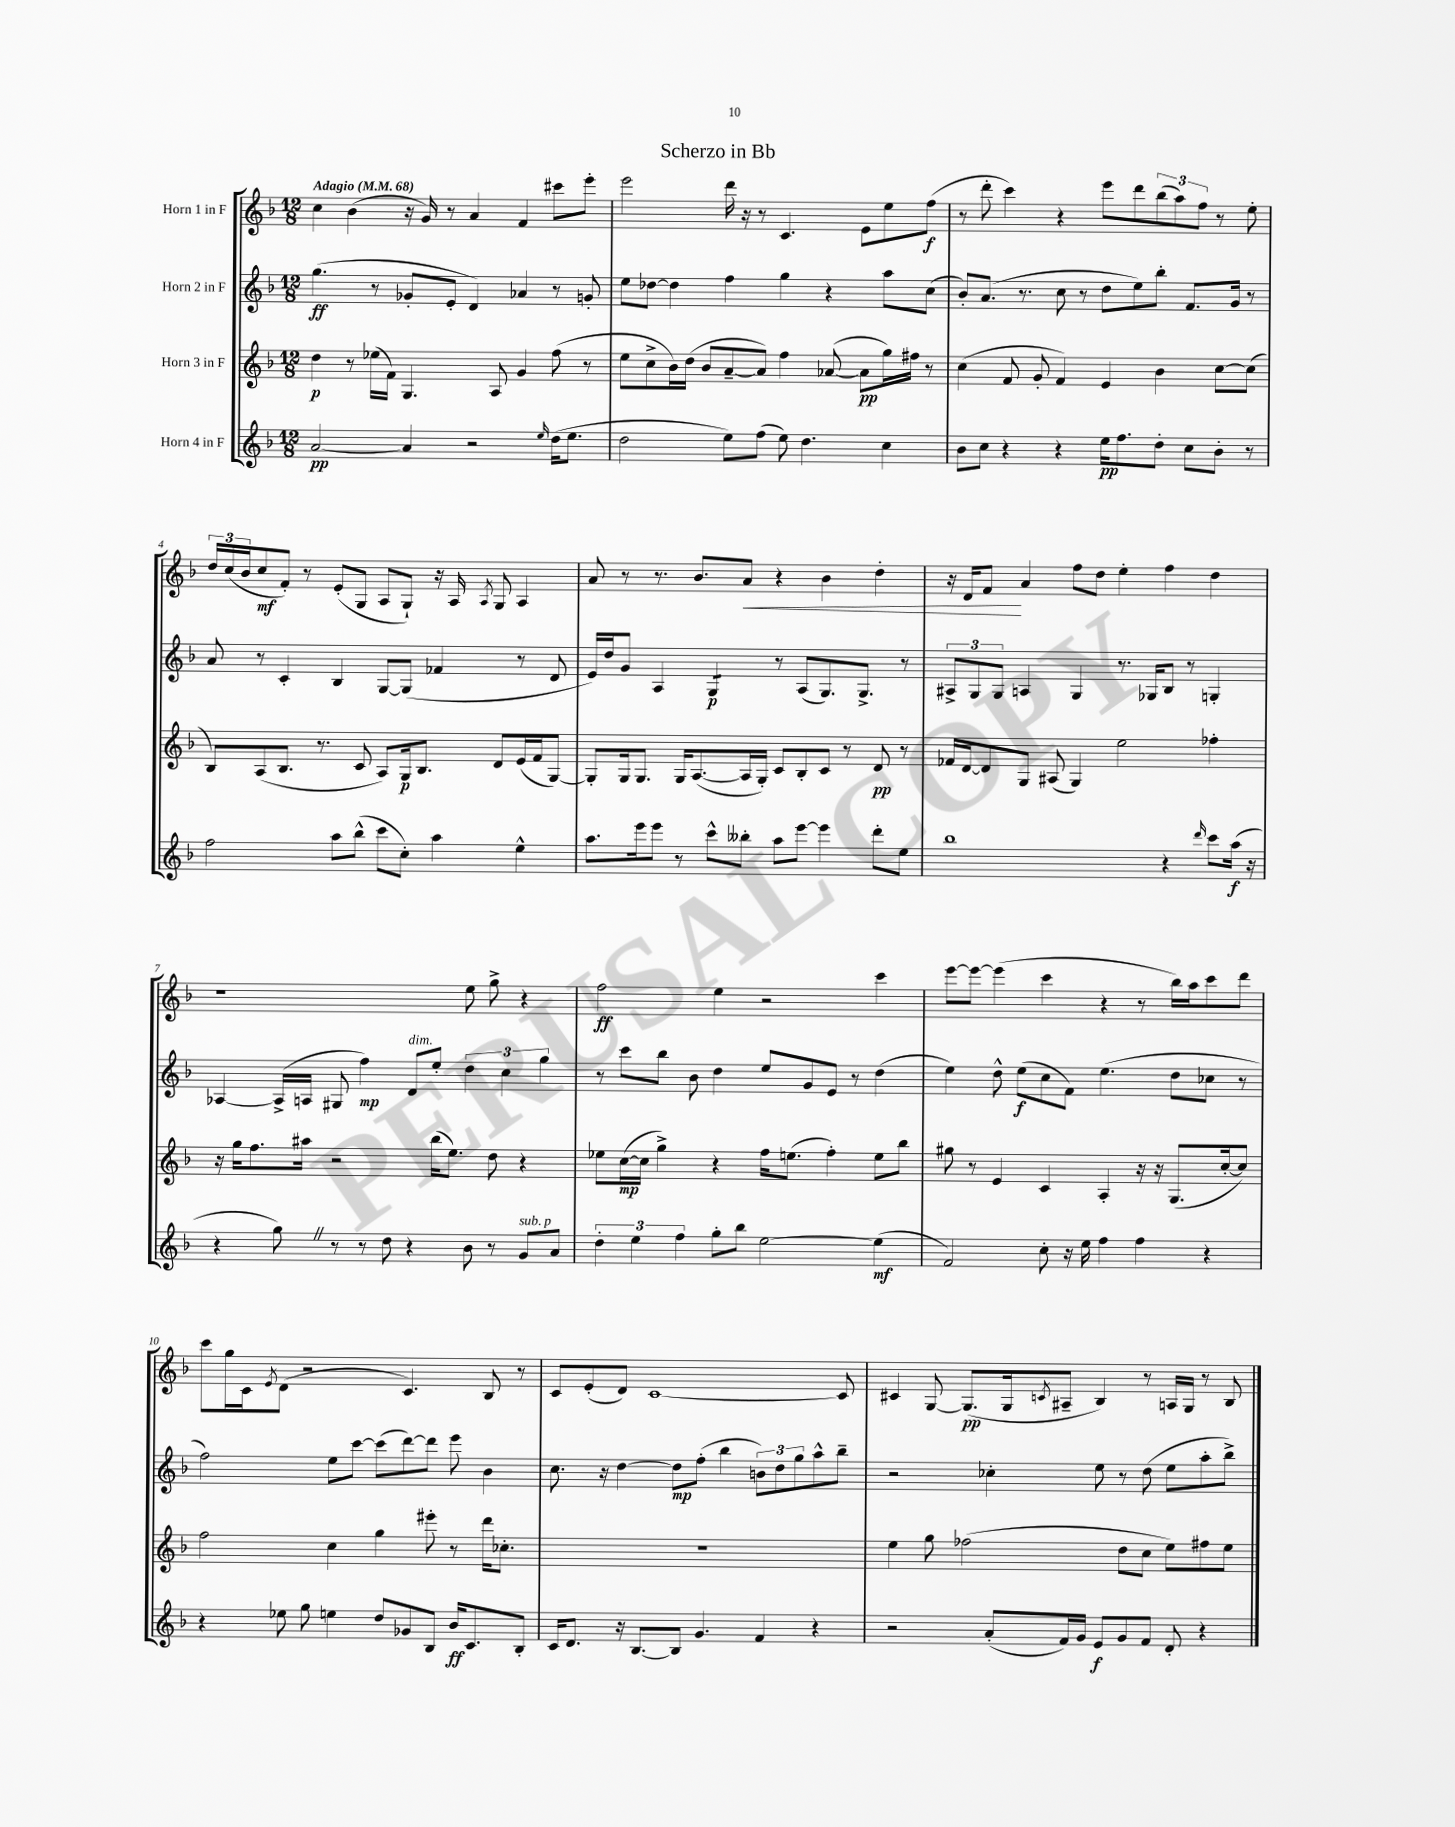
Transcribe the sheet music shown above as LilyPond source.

\header { title = "Scherzo in Bb" }
<<
\new StaffGroup <<
\new Staff = "s0" \with { instrumentName = "Horn 1 in F" } {
    \clef treble \key f \major \numericTimeSignature \time 12/8 \tempo "Adagio" 4 = 68
    c''4 bes'4( r16 g'16) r8 a'4 f'4 cis'''8 e'''8-. |
    e'''2 d'''16 r16 r8 c'4. e'8 e''8 f''8\f( |
    r8 d'''8-. c'''4) r4 e'''8 d'''8 \tuplet 3/2 { bes''8( a''8) f''8 } r8 e''8-. |
    \tuplet 3/2 { d''16 c''16( bes'16 } c''8\mf f'8-.) r8 e'8-.( g8 a8 g8-!) r16 a16 \acciaccatura { a8 } g8 a4 |
    a'8 r8 r8. bes'8. a'8\< r4 bes'4 d''4-. |
    r16 d'16 f'8\! a'4 f''8 d''8 e''4-. f''4 d''4 |
    r1 e''8 g''8-> r4 |
    f''2\ff e''4 r2 c'''4 |
    e'''8~ e'''8~ e'''4( c'''4 r4 r8 bes''16) a''16 c'''8 d'''8 |
    c'''8 g''16 c'16 \acciaccatura { e'8 } d'8( r2 c'4.) bes8 r8 |
    c'8 e'8-.( d'8) c'1~ c'8 |
    cis'4 g8~ g8.\pp( g16 \acciaccatura { c'8 } ais8-- bes4) r8 a16 g16 r8 bes8 \bar "|." |
}
\new Staff = "s1" \with { instrumentName = "Horn 2 in F" } {
    \clef treble \key f \major \numericTimeSignature \time 12/8
    g''4.\ff( r8 ges'8-. e'8-. d'4) aes'4 r8 g'8-. |
    e''8 des''8~ des''4 f''4 g''4 r4 a''8 c''8( |
    bes'8-.) a'8.( r8. c''8 r8 d''8 e''8) bes''8-. f'8. g'16 r8 |
    a'8 r8 c'4-. bes4 g8~ g8( fes'4 r8 d'8 |
    e'16) d''16 g'8 a4 g4:8\p r8 a8( g8.) g8.-> r8 |
    \tuplet 3/2 { ais8-> g8 g8 } a4 g4 r8. ges16 bes8 r8 g4-. |
    aes4~ aes16->( a16 gis8 f''4\mp) d'8^\markup { \italic "dim." } e''8-. \tuplet 3/2 { d''4 c''4 g''4 } |
    r8 c'''8 bes''8 bes'8 d''4 e''8 g'8 e'8 r8 d''4( |
    e''4) d''8-^ e''8\f( c''8 f'8) e''4.( d''8 ces''8 r8 |
    f''2) e''8 c'''8~ c'''8( d'''8~) d'''8 e'''8 bes'4 |
    c''8. r16 d''4~ d''8\mp f''8-.( bes''4 \tuplet 3/2 { b'8) d''8 g''8 } a''8-^ bes''8-- |
    r2 ces''4-. e''8 r8 d''8( e''8 a''8-. bes''8->) \bar "|." |
}
\new Staff = "s2" \with { instrumentName = "Horn 3 in F" } {
    \clef treble \key f \major \numericTimeSignature \time 12/8
    d''4\p r8 ees''16( f'16) g4. a8 g'4 f''8( r8 |
    e''8 c''8-> bes'16) d''16( bes'8 a'8~-- a'8) f''4 aes'8~( aes'8\pp g''16) fis''16 r8 |
    c''4( f'8 g'8-. f'4) e'4 bes'4 c''8~ c''8( |
    bes8) a8( bes8. r8. c'8 a8) g16\p bes8. d'8 e'16( f'16 g8~) |
    g8-. g16 g8. g16 a8.~( a16 g16-.) c'8 bes8-. c'8 r8 d'8\pp r8 |
    fes'16 d'16~ d'8 g8 ais8( g4) e''2 fes''4-. |
    r16 g''16 f''8. ais''16 r2 bes''16( e''8.) d''8 r4 |
    ees''8 c''16~\mp( c''16 g''4->) r4 f''16 e''8.( f''4-.) e''8 bes''8 |
    gis''8 r8 e'4 c'4 a4-. r16 r16 g8.( c''16~-. c''8) |
    f''2 c''4 g''4 eis'''8-. r8 d'''16 ces''8.-. |
    R1. |
    e''4 g''8 fes''2( d''8 c''8 e''8) fis''8 e''8 \bar "|." |
}
\new Staff = "s3" \with { instrumentName = "Horn 4 in F" } {
    \clef treble \key f \major \numericTimeSignature \time 12/8
    a'2~\pp a'4 r2 \grace { e''16 } d''16( e''8. |
    d''2 e''8) f''8( e''8) d''4. c''4 |
    bes'8 c''8 r4 r4 e''16\pp f''8. d''8-. c''8 bes'8-. r8 |
    f''2 a''8 bes''8-^( c'''8 c''8-.) a''4 e''4-^ |
    a''8. e'''16 e'''8 r8 c'''8-^ beses''8-. a''8 e'''8~ e'''4 d'''8-. e''8 |
    bes''1 r4 \grace { d'''16 } c'''8 a''16\f( r16 |
    r4 g''8) \once \override BreathingSign.text = \markup { \musicglyph "scripts.caesura.straight" } \breathe r8 r8 d''8 r4 bes'8 r8 g'8^\markup { \italic "sub. p" } a'8 |
    \tuplet 3/2 { d''4-. e''4 f''4 } g''8-. bes''8 e''2~ e''4\mf( |
    f'2) c''8-. r16 e''16 f''4 f''4 r4 |
    r4 ees''8 g''8 e''4 d''8 ges'8 bes8 bes'16\ff c'8. bes8-. |
    c'16 d'8. r16 bes8.~ bes8 g'4. f'4 r4 |
    r2 a'8-.( f'16) g'16 e'8\f g'8 f'8 d'8-. r4 \bar "|." |
}
>>
>>
